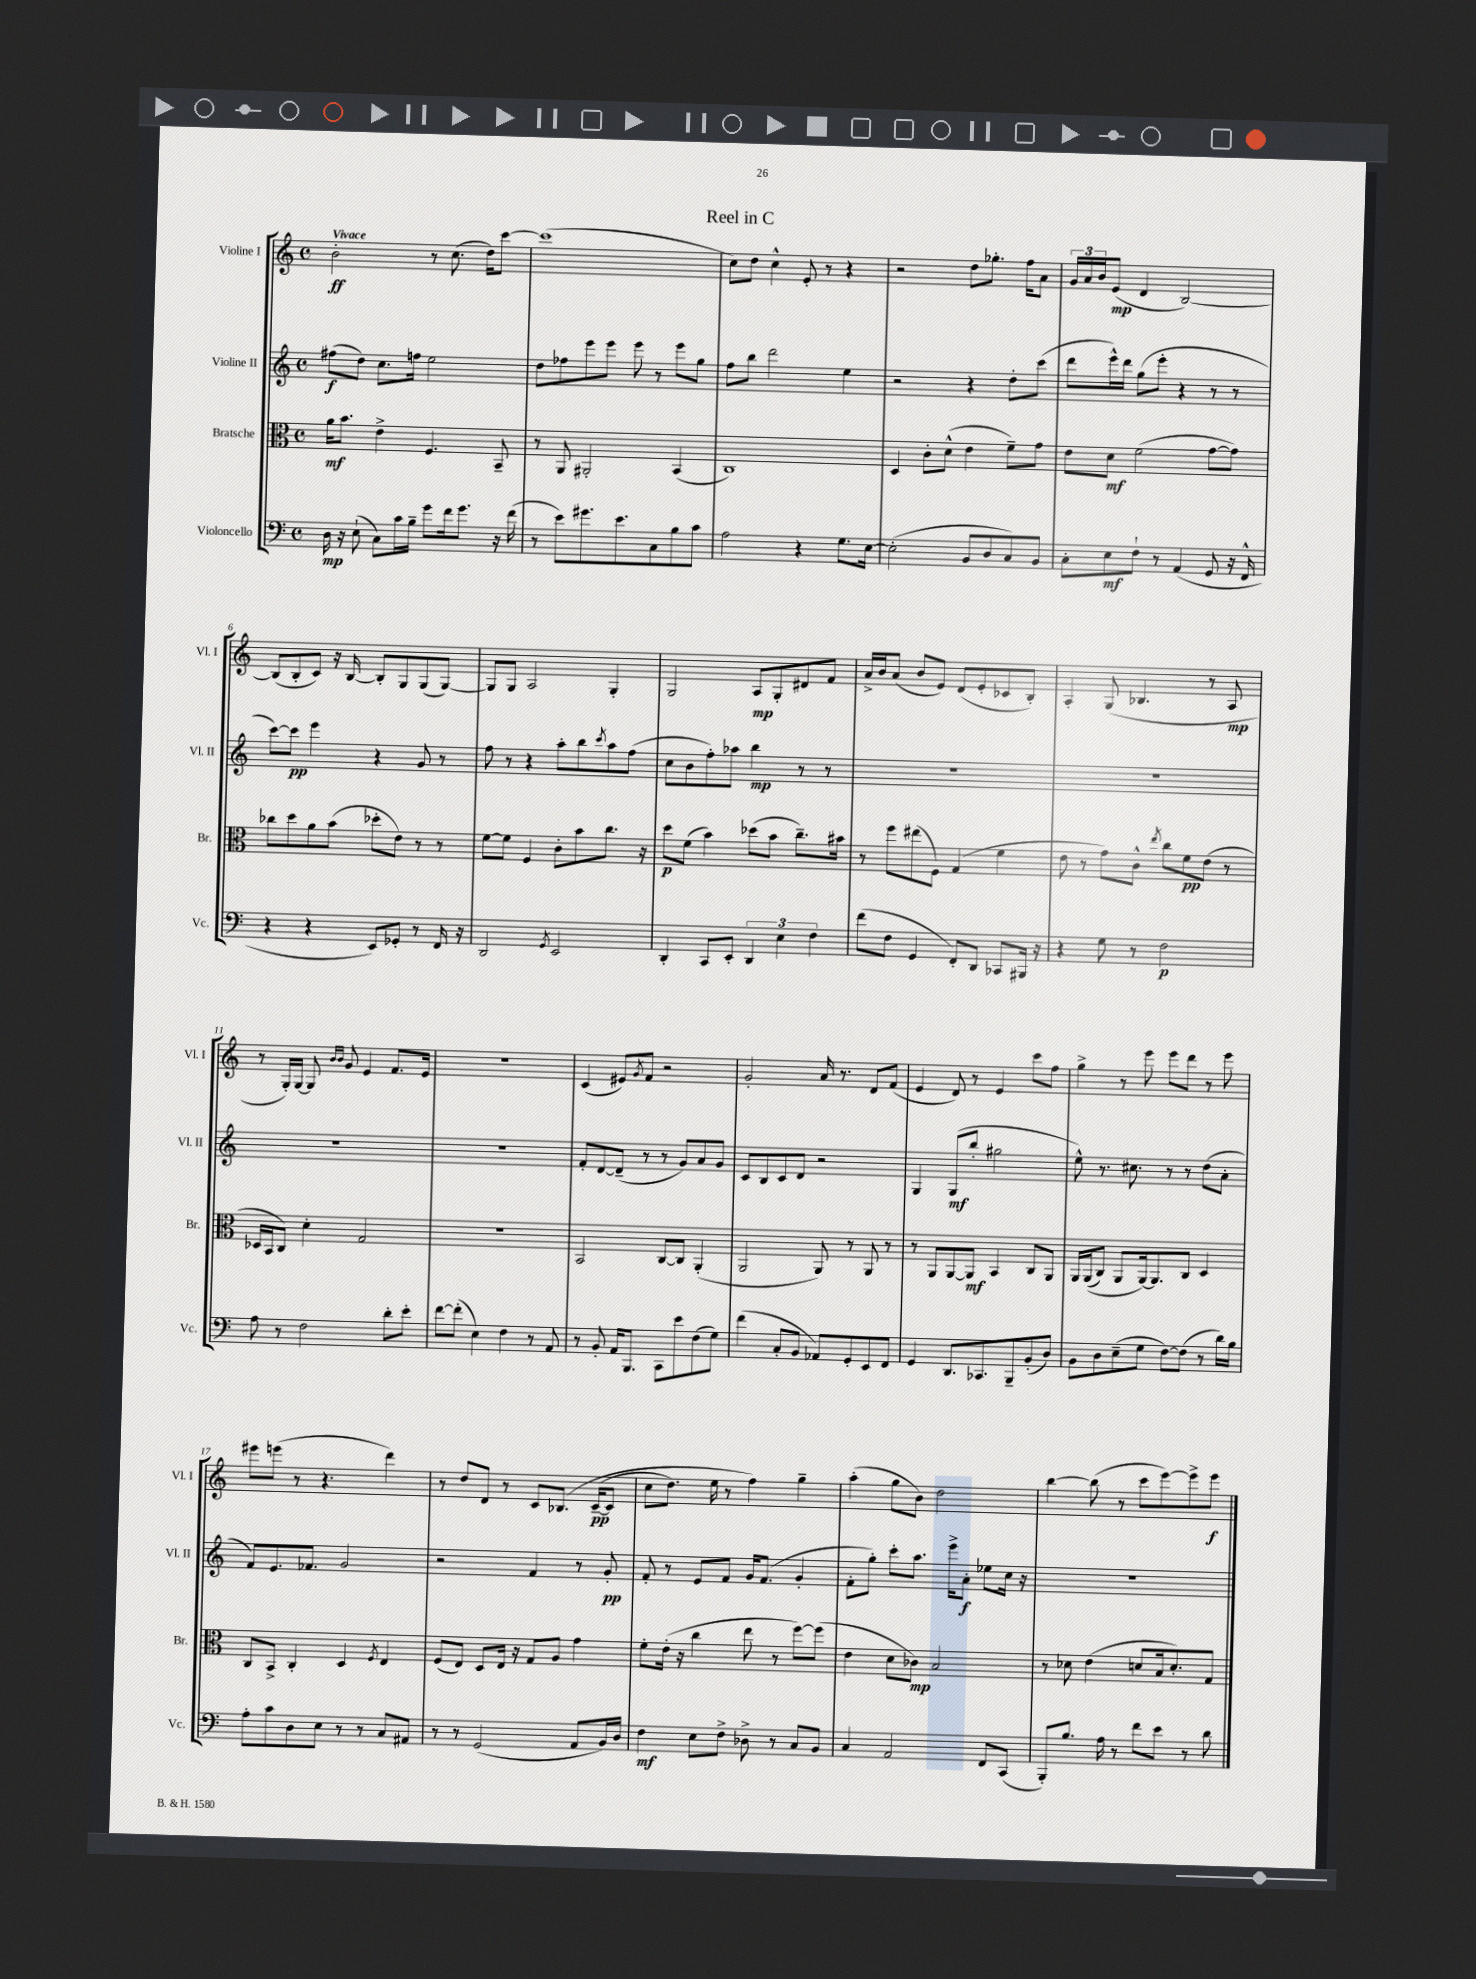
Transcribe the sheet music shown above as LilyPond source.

\header { title = "Reel in C" }
<<
\new StaffGroup <<
\new Staff = "s0" \with { instrumentName = "Violine I" shortInstrumentName = "Vl. I" } {
    \clef treble \key c \major \defaultTimeSignature \time 4/4 \tempo "Vivace"
    b'2-.\ff r8 c''8.( d''16) c'''8~ |
    c'''1( |
    c''8) d''8 c''4-^ e'8-. r8 r4 |
    r2 d''8 ges''8.-. f''16 a'8 |
    \tuplet 3/2 { g'16 a'16 b'16 } e'8\mp( d'4 b2~) |
    b8( b8-. c'8) r16 b16~ b8-. g8 g8( g8~) |
    g8 g8 a2 g4-. |
    g2 a8\mp g8-. dis'8 f'8 |
    a'16-> b'16 a'8( b'8 e'8) d'8( e'8-. ces'8 b8-.) |
    a4-. g8( bes4. r8 a8\mp |
    r8 g16-.) g16~ g8 \grace { b'16 b'16 } g'8 e'4 f'8. e'16 |
    R1 |
    c'4( eis'8) \acciaccatura { g'8 } f'8 r2 |
    g'2-. a'16 r8. d'8 f'8( |
    e'4 d'8) r8 e'4 c'''8 f''8 |
    g''4-> r8 e'''8 e'''8 d'''8 r8 e'''8 |
    eis'''8 e'''8( r8 r4. d'''4) |
    r8 d''8 d'8 r8 c'8 bes8.\( c'16~--\pp( c'8 |
    c''8 d''8.) e''16 r8 f''4\) g''4-- |
    a''4-.( g''8 b'8) d''2 |
    b''4~ b''8( r8 c'''8 e'''8~) e'''8-> e'''8\f \bar "|." |
}
\new Staff = "s1" \with { instrumentName = "Violine II" shortInstrumentName = "Vl. II" } {
    \clef treble \key c \major \defaultTimeSignature \time 4/4
    fis''8\f( d''8) c''8. f''16 e''2 |
    d''8 fes''8 e'''8 e'''8 e'''8 r8 e'''8 g''8 |
    f''8 b''8 d'''2 e''4 |
    r2 r4 d''8-. c'''8( |
    d'''8 e'''16-^) d'''16 g''8( e'''8-. r4 r8 r8 |
    c'''8~) c'''8\pp e'''4 r4 g'8 r8 |
    f''8 r8 r4 a''8-. b''8 \acciaccatura { c'''8 } a''8 f''8( |
    c''8 b'8 f''8-.) aes''8 b''4\mp r8 r8 |
    R1 |
    R1 |
    R1 |
    R1 |
    f'8-. d'8~ d'8--( r8 r8 g'8) a'8 g'8 |
    c'8 b8 c'8 d'8 r2 |
    g4 g8\mf( b''8-. gis''2 |
    e''8-^) r8. cis''8. r8 r8 d''8( a'8-. |
    f'8) e'8. fes'8. g'2 |
    r2 f'4 r8 g'8-.\pp |
    f'8-. r8 e'8 f'8 g'16 f'8.( g'4-. |
    f'8-. g''8-.) c'''8-. a''8. e'''16-> a'8-.\f ees''8 c''16 r16 |
    R1 \bar "|." |
}
\new Staff = "s2" \with { instrumentName = "Bratsche" shortInstrumentName = "Br." } {
    \clef alto \key c \major \defaultTimeSignature \time 4/4
    a'16\mf b'8. e'4-> f4. b,8-- |
    r8 a,8 ais,2-. b,4( |
    c1) |
    d4 c'8-. d'8-^( e'4 f'8--) g'8 |
    e'8 d'8\mf f'2( g'8~ g'8) |
    ces''8 d''8 a'8 b'8( des''8-. e'8) r8 r8 |
    f'8~ f'8 f4 c'8-. b'8 c''8. r16 |
    d''8\p f'8( b'4) des''8( b'8 c''8.--) bis'16 |
    r8 f''8 eis''8( f8) g4( f'4 |
    e'8 r8 g'8) c'8-^ \acciaccatura { e''8 } c''8 f'8\pp e'8( r8 |
    des16 b,16 c8) d'4-. g2 |
    r1 |
    b,2 c8~ c8 a,4-.( |
    a,2 a,8) r8 a,8 r8 |
    r8 a,8 a,8~ a,8\mf b,4 c8 a,8 |
    a,16 a,16(\( c8) a,8 a,16~\) a,8. c8 d4 |
    c8 b,8-> c4-. d4 \acciaccatura { f8 } e4 |
    f8( e8) d8 e16 r16 g8 a8 g'4 |
    f'8-. e'16-.( r16 c''4 e''8 r8 f''8~) f''8( |
    e'4 d'8 ces'8\mp) b2 |
    r8 des'8 e'4( d'8 b16 d'8.-.) g8 \bar "|." |
}
\new Staff = "s3" \with { instrumentName = "Violoncello" shortInstrumentName = "Vc." } {
    \clef bass \key c \major \defaultTimeSignature \time 4/4
    d16\mp r16 e8-!( c8) c'16 b16-- g'8 f'16 g'8. r16 f'16( |
    r8 e'8) gis'8. e'8. c8 b8 c'8 |
    a2 r4 g8. e16~ |
    e2-.( b,8 d8 c8) b,8 |
    c8-. e8\mf f8-! r8 a,4( g,8 r16 f,16-^ |
    r4 r4 e,8) ges,8-. r8 f,16 r16 |
    d,2 \acciaccatura { g,8 } e,2 |
    d,4-. c,8 e,8-. \tuplet 3/2 { d,4 e4 f4 } |
    f'8( f8 g,4 f,8-.) d,8 ces,8 bis,,16 r16 |
    r4 g8 r8 f2\p |
    a8 r8 f2 d'8-. e'8-. |
    f'8~ f'8-.( e4) f4 r8 a,8 |
    r8 b,8-. a,16 b,,8. c,8 e'8 f8( g8) |
    f'4( c8-. b,8 aes,8) g,8-. e,8 f,8 |
    g,4 d,8. ces,8. b,,8-- b,8-.( d8) |
    b,8 d8 e8--( g8 f8~) f8( r8 d'16) b16 |
    a8-. c'8 d8 e8 r8 r8 c8 ais,8 |
    r8 r8 g,2( a,8 b,16) d16 |
    f4\mf e8 f8-> des8-> r8 c8 b,8 |
    c4 a,2 f,8 c,8( |
    b,,8-.) b8. a16 r8 f'8 e'8 r8 d'8 \bar "|." |
}
>>
>>
